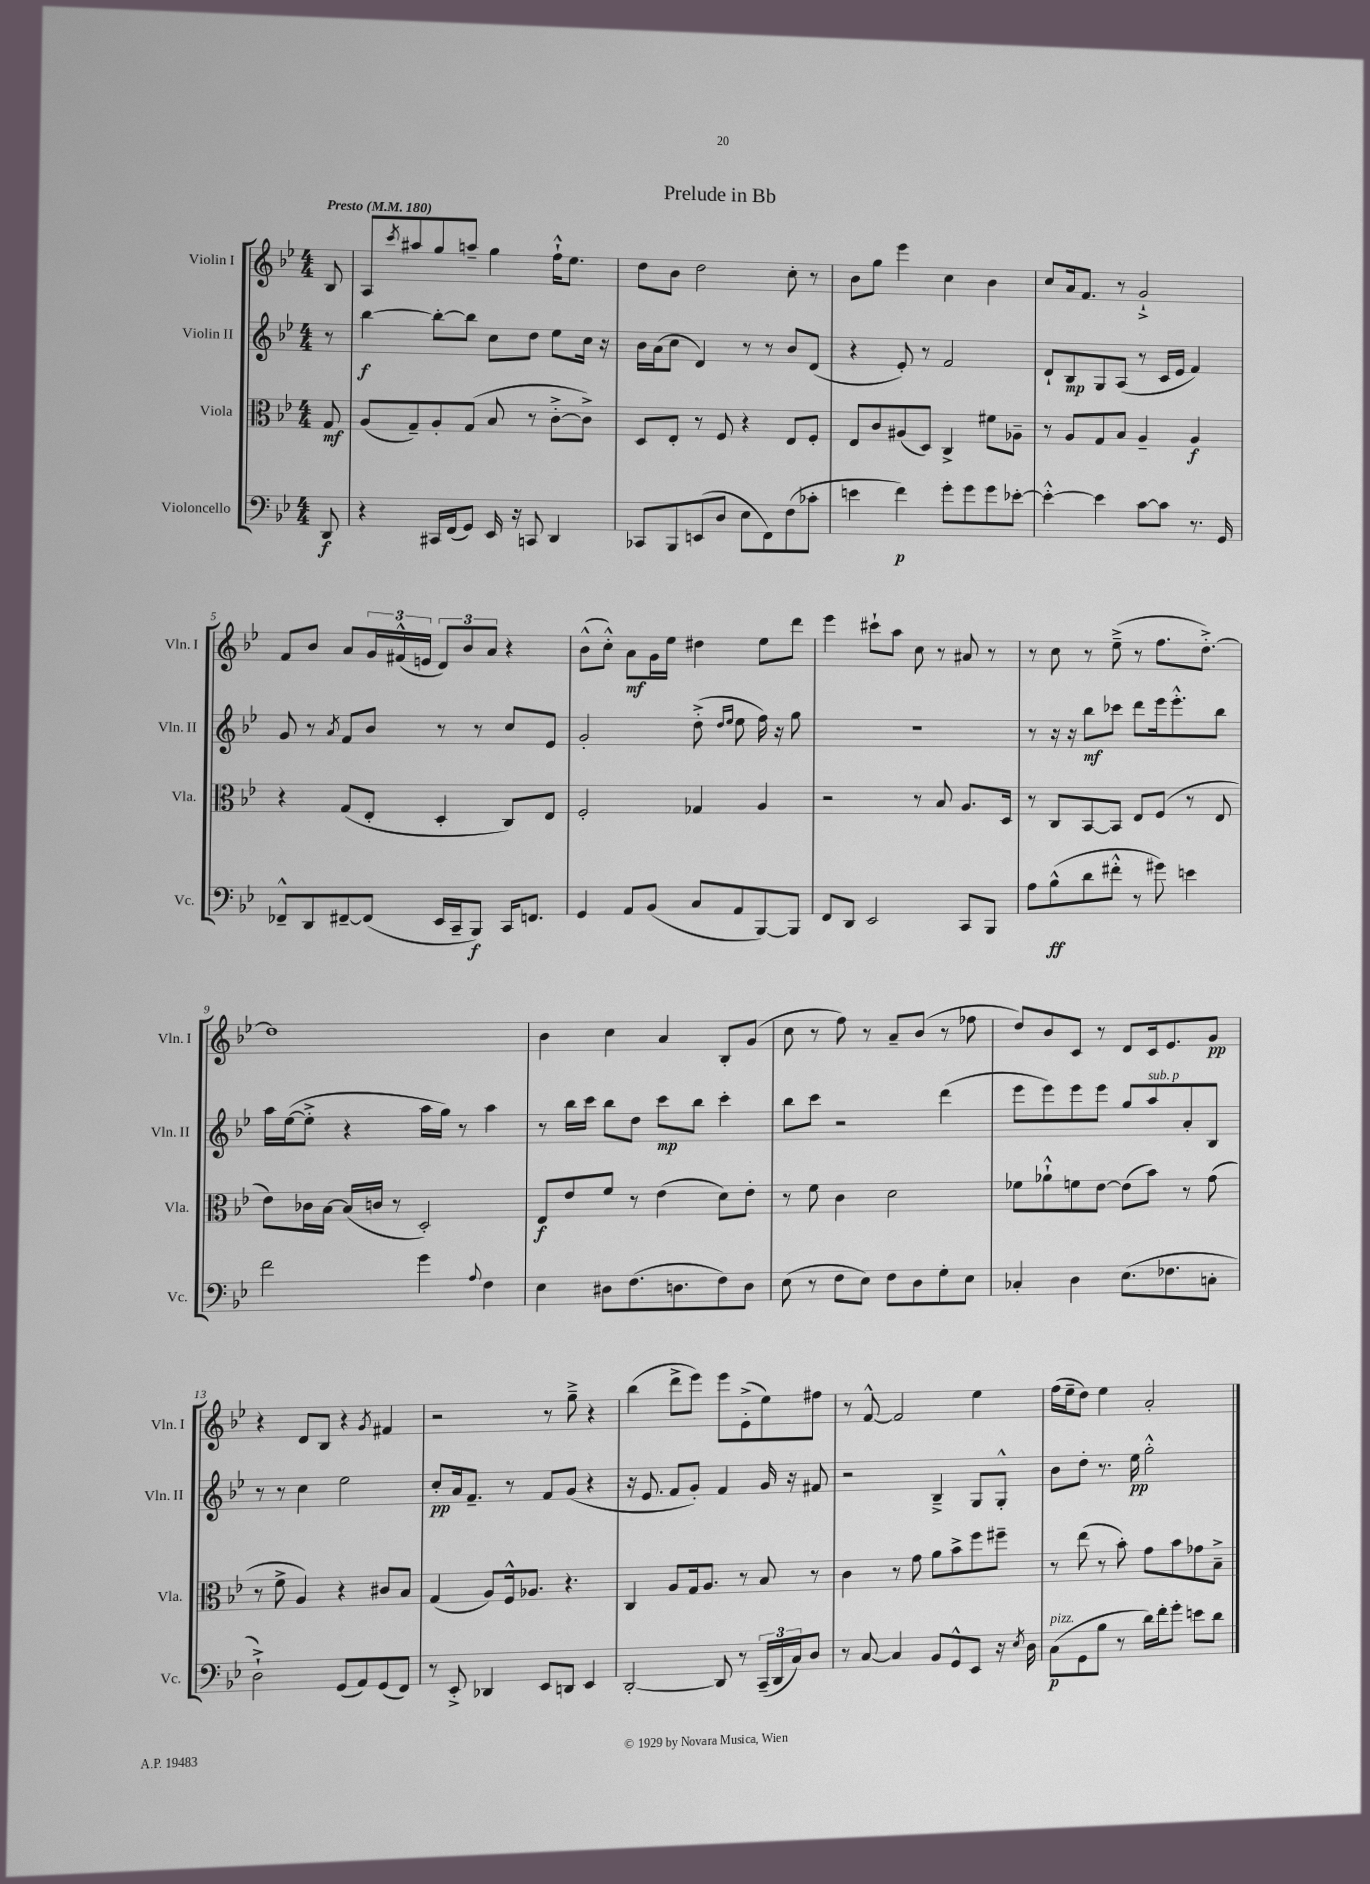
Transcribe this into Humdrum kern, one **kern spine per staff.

**kern	**dynam	**kern	**dynam	**kern	**dynam	**kern	**dynam
*part4	*part4	*part3	*part3	*part2	*part2	*part1	*part1
*staff4	*staff4	*staff3	*staff3	*staff2	*staff2	*staff1	*staff1
*I"Violoncello	*	*I"Viola	*	*I"Violin II	*	*I"Violin I	*
*I'Vc.	*	*I'Vla.	*	*I'Vln. II	*	*I'Vln. I	*
*clefF4	*	*clefC3	*	*clefG2	*	*clefG2	*
*k[b-e-]	*	*k[b-e-]	*	*k[b-e-]	*	*k[b-e-]	*
*M4/4	*	*M4/4	*	*M4/4	*	*M4/4	*
*MM180	*	*MM180	*	*MM180	*	*MM180	*
=	=	=	=	=	=	=	=
!	!	!	!	!	!	!LO:TX:a:B:t=Presto	!
8DD/	f	8G/	mf	8r	.	8B-/	.
=1	=1	=1	=1	=1	=1	=1	=1
4r	.	(8A/L	.	[4bb-\	f	8A/L	.
.	.	.	.	.	.	8qccc/	.
.	.	8G~/)	.	.	.	8aa#X/	.
16CC#X/LL	.	8A'/	.	8bb-'\L_	.	8gg/	.
(16FF/J	.	.	.	.	.	.	.
8GG/J)	.	(8G/J	.	8bb-\J]	.	8aan~/J	.
16EE-/	.	8B-/	.	8cc\L	.	4gg\	.
16r	.	.	.	.	.	.	.
8CCn/	.	8r	.	8dd\J	.	.	.
4DD/	.	[8c'^\L	.	8ee-\L	.	16ff`^^\KL	.
.	.	.	.	.	.	8.ee-\J	.
.	.	8c^\J])	.	16cc\Jk	.	.	.
.	.	.	.	16r	.	.	.
=2	=2	=2	=2	=2	=2	=2	=2
8CC-X/L	.	8D/L	.	16b-\LL	.	8dd\L	.
.	.	.	.	(16a\J	.	.	.
8BBB-/	.	8E-'/J	.	8cc\J	.	8b-\J	.
(8EEn/	.	8r	.	4d/)	.	2dd\	.
8D/J	.	8F/	.	.	.	.	.
8E-\L	.	4r	.	8r	.	.	.
8FF\)	.	.	.	8r	.	.	.
(8F\	.	8E-/L	.	8b-/L	.	8cc'\	.
8c-X'\J	.	8F'/J	.	(8d/J	.	8r	.
=3	=3	=3	=3	=3	=3	=3	=3
4en\	.	8E-/L	.	4r	.	8b-\L	.
.	.	8c/	.	.	.	8gg\J	.
4f\)	p	(8A#X/	.	8e-'/)	.	4eee-\	.
.	.	8D/J)	.	8r	.	.	.
8g'\L	.	4C^/	.	2f/	.	4cc\	.
8g\	.	.	.	.	.	.	.
8g\	.	8f#X\L	.	.	.	4b-\	.
[8e-X'\J	.	8A-X~\J	.	.	.	.	.
=4	=4	=4	=4	=4	=4	=4	=4
4e-'^^\_	.	8r	.	8d`/L	.	8cc/L	.
.	.	8A/L	.	8B-/	mp	16a/k	.
.	.	.	.	.	.	8.f/J	.
4e-\]	.	8G/	.	8G/	.	.	.
.	.	8B-/J	.	(8A/J	.	8r	.
[8c\L	.	4A~/	.	8r	.	2g`^/	.
8c\J]	.	.	.	16c/LL	.	.	.
.	.	.	.	16e-/JJ	.	.	.
8.r	.	4A/	f	4f/)	.	.	.
16GG/	.	.	.	.	.	.	.
!!LO:LB:g=z
=5	=5	=5	=5	=5	=5	=5	=5
8FF-X~^^/L	.	4r	.	8g/	.	8f/L	.
8DD/	.	.	.	8r	.	8b-/J	.
.	.	.	.	8qa/	.	.	.
[8FF#X~/	.	(8G/L	.	8f/L	.	8a/L	.
(8FF#/J]	.	8E-'/J	.	8b-/J	.	24g/L	.
.	.	.	.	.	.	(24f#X^^/	.
.	.	.	.	.	.	24en/JJ	.
16EE-/LL	.	4D'/	.	8r	.	12d/L)	.
16CC~/J	.	.	.	.	.	.	.
.	.	.	.	.	.	12b-/	.
8BBB-/J)	f	.	.	8r	.	.	.
.	.	.	.	.	.	12a/J	.
16CC/KL	.	8C/L)	.	8cc/L	.	4r	.
8.FFn/J	.	.	.	.	.	.	.
.	.	8E-/J	.	8e-/J	.	.	.
=6	=6	=6	=6	=6	=6	=6	=6
4GG/	.	2F'/	.	2g'/	.	(8b-^^\L	.
.	.	.	.	.	.	8cc'^^\J)	.
8AA/L	.	.	.	.	.	8a\L	mf
(8BB-/J	.	.	.	.	.	16g\L	.
.	.	.	.	.	.	16ee-\JJ	.
8C/L	.	4G-X/	.	(8dd'^\	.	4dd#X\	.
.	.	.	.	16qqdd/LL	.	.	.
.	.	.	.	16qqee-/JJ	.	.	.
8AA/	.	.	.	8ee-\	.	.	.
[8BBB-/)	.	4A/	.	16ff\)	.	8ee-\L	.
.	.	.	.	16r	.	.	.
8BBB-/J]	.	.	.	8gg\	.	8ddd\J	.
=7	=7	=7	=7	=7	=7	=7	=7
8FF/L	.	2r	.	1r	.	4eee-\	.
8DD/J	.	.	.	.	.	.	.
2EE-/	.	.	.	.	.	8ccc#X`\L	.
.	.	.	.	.	.	8aa\J	.
.	.	8r	.	.	.	8cc\	.
.	.	8B-/	.	.	.	8r	.
8CC/L	.	8.A/L	.	.	.	8a#X/	.
8BBB-/J	.	.	.	.	.	8r	.
.	.	16D/Jk	.	.	.	.	.
=8	=8	=8	=8	=8	=8	=8	=8
8A\L	.	8r	.	8r	.	8r	.
(8B-^^\	ff	8C/L	.	16r	.	8cc\	.
.	.	.	.	16r	.	.	.
8d\	.	[8BB-/	.	8bb-\L	mf	8r	.
8f#X'^^\J	.	8BB-/J]	.	8ccc-X\J	.	(8ee-~^\	.
8r	.	8E-/L	.	8ddd\L	.	8r	.
8g#X\)	.	(8F/J	.	16eee-\k	.	8.ff\L	.
.	.	.	.	8.eee-'^^\	.	.	.
4en\	.	8r	.	.	.	.	.
.	.	.	.	.	.	[8.dd'^\J)	.
.	.	8E-/	.	8bb-\J	.	.	.
!!LO:LB:g=z
=9	=9	=9	=9	=9	=9	=9	=9
2f\	.	8e-\L)	.	16aa\LL	.	1dd]	.
.	.	.	.	([16ee-\J	.	.	.
.	.	16c-X\L	.	8ee-'^\J]	.	.	.
.	.	[16B-\JJ	.	.	.	.	.
.	.	(16B-/LL]	.	4r	.	.	.
.	.	16cn/JJ	.	.	.	.	.
.	.	8r	.	.	.	.	.
4g\	.	2D'/)	.	16aa\LL	.	.	.
.	.	.	.	16gg\JJ)	.	.	.
.	.	.	.	8r	.	.	.
8qqA/	.	.	.	.	.	.	.
4F\	.	.	.	4aa\	.	.	.
=10	=10	=10	=10	=10	=10	=10	=10
4E-\	.	8E-/L	f	8r	.	4b-\	.
.	.	8e-/	.	16bb-\LL	.	.	.
.	.	.	.	16ccc\JJ	.	.	.
8D#X\L	.	8f/J	.	8bb-\L	.	4cc\	.
(8.F\	.	8r	.	8dd\J	.	.	.
.	.	(4e-\	.	8ccc\L	mp	4a/	.
8.Dn\	.	.	.	.	.	.	.
.	.	.	.	8bb-\J	.	.	.
8F\)	.	8d\L)	.	4ccc'\	.	8B-'/L	.
8D\J	.	8e-'\J	.	.	.	(8g/J	.
=11	=11	=11	=11	=11	=11	=11	=11
(8E-\	.	8r	.	8bb-\L	.	8cc\	.
8r	.	8f\	.	8ccc\J	.	8r	.
8F\L	.	4c\	.	2r	.	8ff\)	.
8E-\J)	.	.	.	.	.	8r	.
8F\L	.	2d\	.	.	.	8a~/L	.
8D\	.	.	.	.	.	(8b-/J	.
8G'\	.	.	.	(4ddd\	.	8r	.
8E-\J	.	.	.	.	.	8ff-X\	.
=12	=12	=12	=12	=12	=12	=12	=12
4C-X'/	.	8f-X\L	.	8eee-\L	.	8dd/L)	.
.	.	8a-X`^^\	.	8eee-\)	.	8b-/	.
4D\	.	8fn\	.	8eee-\	.	8c/J	.
.	.	[8e-\J	.	8eee-\J	.	8r	.
(8.E-\L	.	(8e-\L]	.	8gg/L	.	8d/L	.
!	!	!	!	!LO:TX:a:i:t=sub. p	!	!	!
.	.	8b-\J)	.	8aa/	.	16c/k	.
8.F-X\	.	.	.	.	.	8.e-/	.
.	.	8r	.	8a'/	.	.	.
8Cn'\J	.	(8g\	.	8B-/J	.	8g/J	pp
!!LO:LB:g=z
=13	=13	=13	=13	=13	=13	=13	=13
2D`^\)	.	8r	.	8r	.	4r	.
.	.	8f^\	.	8r	.	.	.
.	.	4A/)	.	4cc\	.	8d/L	.
.	.	.	.	.	.	8B-/J	.
(8GG/L	.	4r	.	2ee-\	.	4r	.
8AA/)	.	.	.	.	.	.	.
.	.	.	.	.	.	8qg/	.
(8GG/	.	8c#X/L	.	.	.	4f#X/	.
8FF/J)	.	8B-/J	.	.	.	.	.
=14	=14	=14	=14	=14	=14	=14	=14
8r	.	(4G/	.	8cc'/L	pp	2r	.
8EE-'^/	.	.	.	16a/k	.	.	.
.	.	.	.	8.f~/J	.	.	.
4DD-X/	.	8A/L)	.	.	.	.	.
.	.	16F^^/k	.	8r	.	.	.
.	.	8.A-X/J	.	.	.	.	.
8EE-/L	.	.	.	8f/L	.	8r	.
8DDn/J	.	4.r	.	(8g/J	.	8gg~^\	.
4EE-/	.	.	.	4r	.	4r	.
=15	=15	=15	=15	=15	=15	=15	=15
[2DD'/	.	4C/	.	16r	.	(4bb-\	.
.	.	.	.	8.e-/	.	.	.
.	.	8A/L	.	8f/L	.	8ddd^\L	.
.	.	16G/k	.	8g'/J)	.	8eee-\J)	.
.	.	8.A/J	.	.	.	.	.
8DD/]	.	.	.	4f/	.	8eee-\L	.
8r	.	8r	.	.	.	(8e-'^\	.
(24CC~/LL	.	8B-/	.	16g/	.	8ee-\)	.
24DD/	.	.	.	.	.	.	.
.	.	.	.	16r	.	.	.
24C/J)	.	.	.	.	.	.	.
8D/J	.	8r	.	8f#X/	.	8ff#X\J	.
=16	=16	=16	=16	=16	=16	=16	=16
8r	.	4c\	.	2r	.	8r	.
[8C/	.	.	.	.	.	[8f^^/	.
4C/]	.	8r	.	.	.	2f/]	.
.	.	8g\	.	.	.	.	.
8BB-/L	.	8a\L	.	4B-~^/	.	.	.
8GG^^/	.	8b-^\	.	.	.	.	.
8EE-/J	.	8ff\	.	8G/L	.	4ee-\	.
16r	.	8ff#X~\J	.	8G'^^/J	.	.	.
8qE-/	.	.	.	.	.	.	.
16D\	.	.	.	.	.	.	.
=17	=17	=17	=17	=17	=17	=17	=17
!LO:TX:a:i:t=pizz.	!	!	!	!	!	!	!
(8C\L	p	8r	.	8b-\L	.	(16ff\LL	.
.	.	.	.	.	.	16ee-~\J	.
8GG\	.	(8ee-\	.	8dd'\J	.	8dd\J)	.
8B-\J	.	8r	.	8.r	.	4ee-\	.
8r	.	8b-'\)	.	.	.	.	.
.	.	.	.	16ee-\	pp	.	.
16d\LL)	.	8g\L	.	2gg'^^\	.	2a'/	.
16f'\J	.	.	.	.	.	.	.
8g'\J	.	8b-\	.	.	.	.	.
8en\L	.	8g-X\	.	.	.	.	.
8d\J	.	8B-~^\J	.	.	.	.	.
==	==	==	==	==	==	==	==
*-	*-	*-	*-	*-	*-	*-	*-
